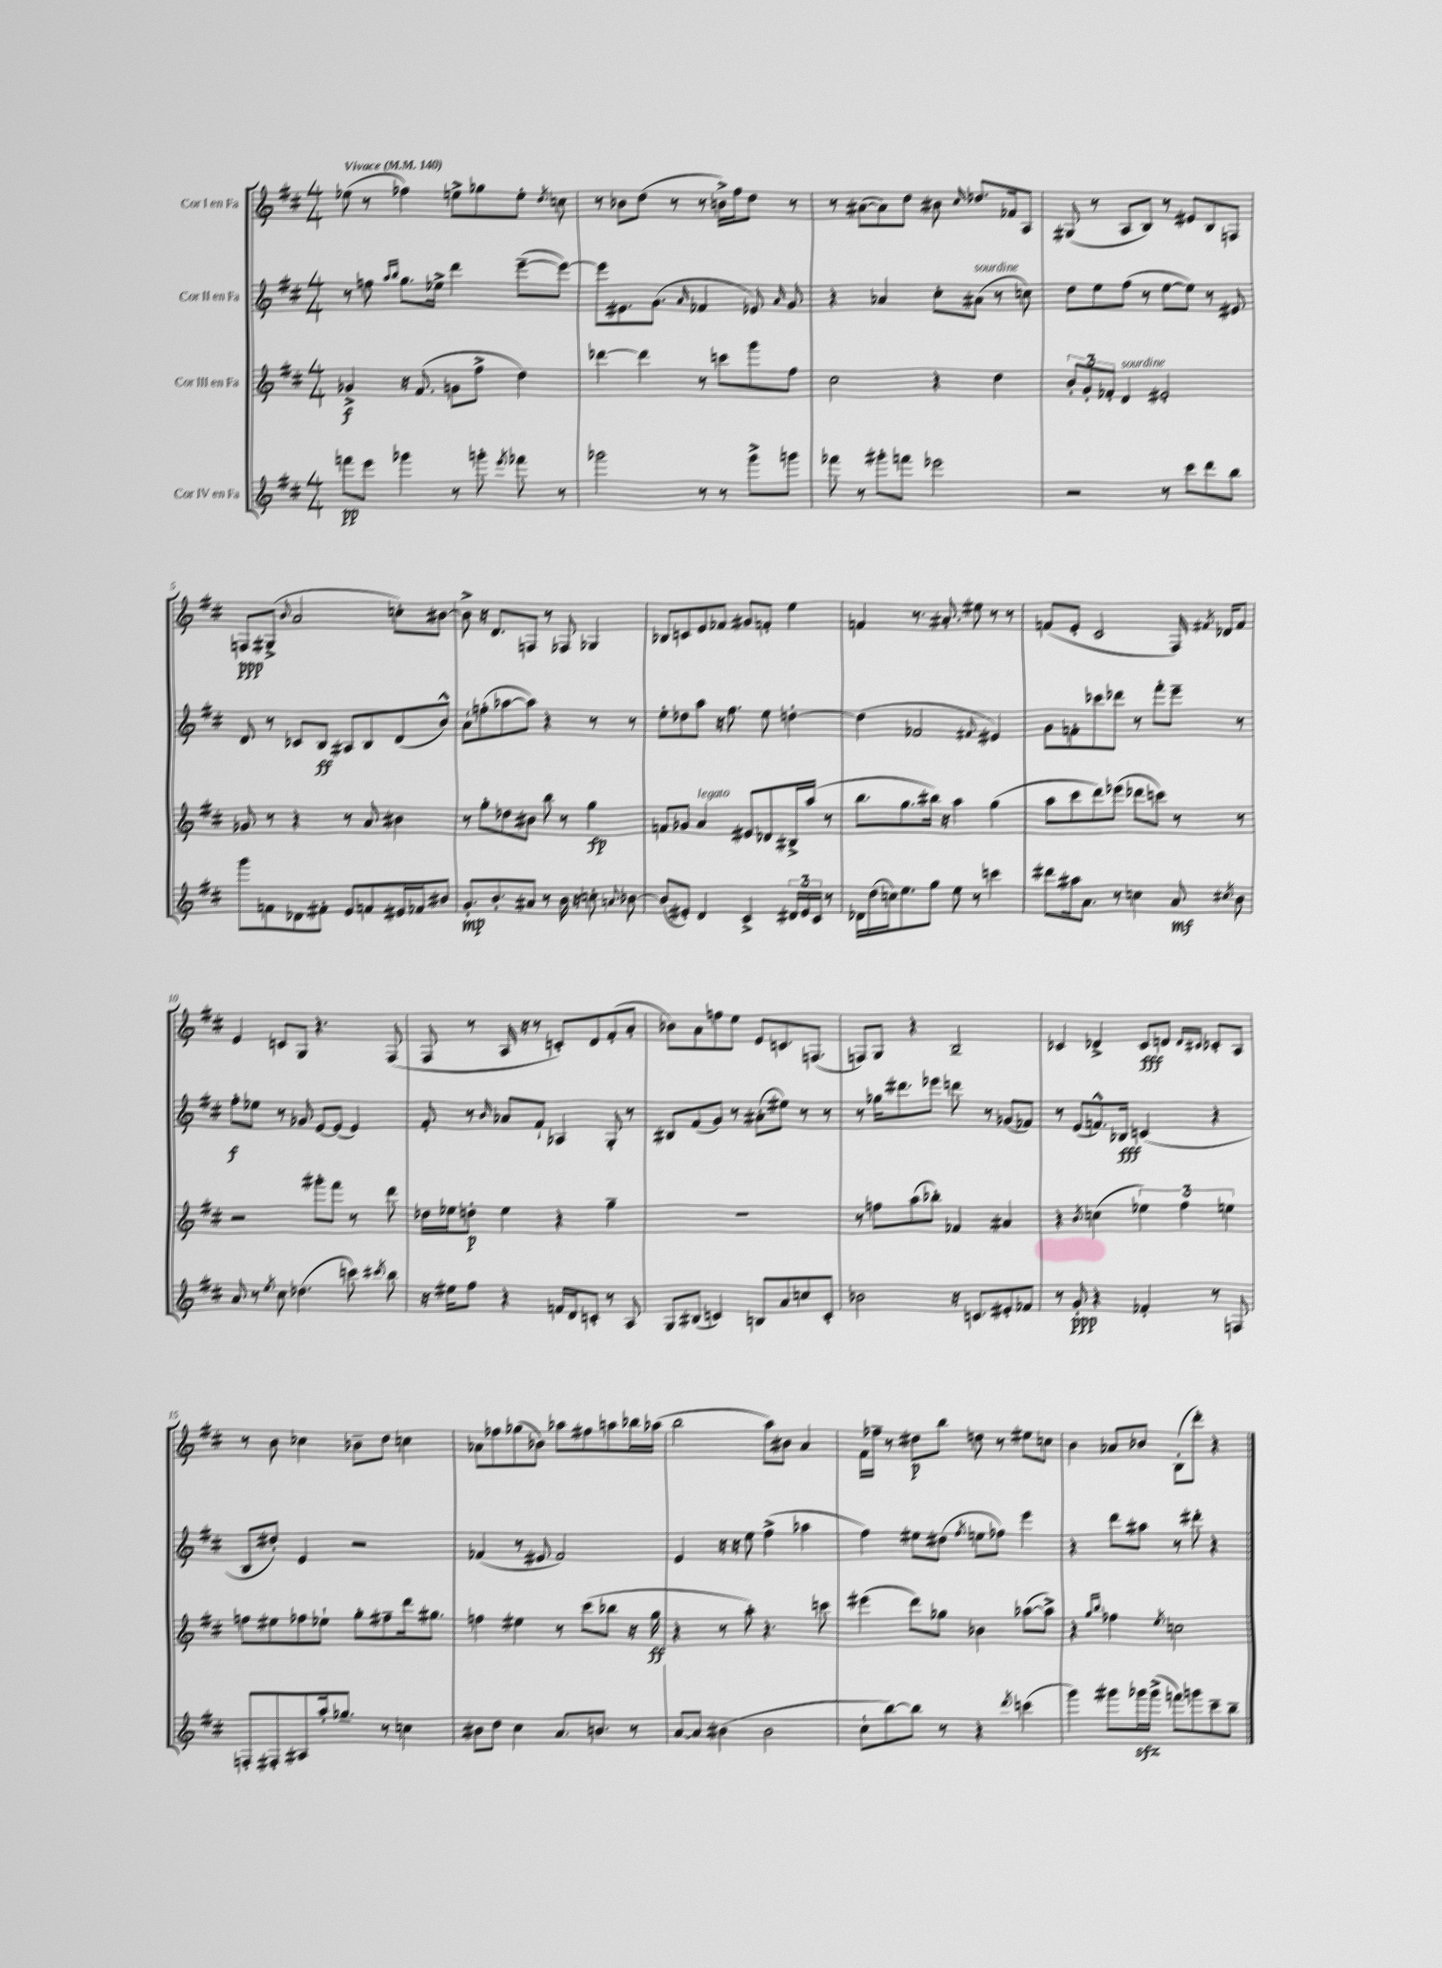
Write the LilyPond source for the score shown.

<<
\new StaffGroup <<
\new Staff = "s0" \with { instrumentName = "Cor I en Fa" } {
    \clef treble \key d \major \numericTimeSignature \time 4/4 \tempo "Vivace" 4 = 140
    \autoBeamOff ees''8( r8 fes''4) e''8[-> ges''8 e''8]-. \acciaccatura { d''8 } c''8 |
    r8 bes'8[ d''8]( r8 r8 b'16[->) fis''16 d''8] r8 |
    r8 ais'8[~( ais'8) d''8] bis'8 \grace { cis''16 } des''8.[ fes'16 a8] |
    gis8( r8 a8[ b8]) r8 eis'8[ b8 f8] |
    f8[\ppp gis8]->( \appoggiatura { b'8 } a'2 c''8[-.) bis'8]~ |
    bis'8-> r16 d'8.[ f8] r8 fes8 ges4 |
    bes8[ c'8 e'8 fes'8] gis'8[ f'8]-. e''4 |
    f'4 r8. ais'8.-. eis''8 r8 r8 |
    f'8[( e'8]-. cis'2 fis16) \acciaccatura { fis'8 } des'16[ fis'8] |
    e'4 c'8[ g8] r4. fis8( |
    fis8 r8 a16 r16 r8 c'8[-.) d'8 fis'8-.( a'8]-. |
    bes'8[) a'8 f''8 e''8] e'8[ c'8. f8.]( |
    f8[) g8] r4 b2-- |
    ces'4 des'4-> ces'8[\fff d'8] \grace { d'16[ cis'16] } ces'8[-. a8] |
    r8 b'8 ces''4 bes'8[-- d''8] c''4 |
    aes'8[ fes''8 ges''8( bes'8]) aes''8[ fis''8 a''8 bes''16 aes''16]( |
    b''2 a''8[) bis'8] a'4 |
    fis'16[ fes''16]-- r8 dis''8[\p b''8] d''8 r8 eis''8[ c''8] |
    b'4 aes'8[ bes'8] b8[-.( d'''8]-.) r4 \bar "|." |
}
\new Staff = "s1" \with { instrumentName = "Cor II en Fa" } {
    \clef treble \key d \major \numericTimeSignature \time 4/4
    \autoBeamOff r8 f''8 \grace { a''16[ b''16] } g''8.[ ees''16]-> d'''4 e'''8[~--( e'''8]~) |
    e'''8[ eis'8. g'8.]( \grace { a'16 } fes'4 ees'8) \grace { a'16 } g'8 |
    r4 aes'4 cis''8[-. ais'8]^\markup { \italic "sourdine" }( r8 c''8) |
    d''8[ e''8 fis''8]( r8 e''8[~ e''8]) r8 eis'8 |
    d'8 r8 ces'8[ b8]\ff ais8[ b8 d'8( b'8]-^) |
    a'8[-! f''8-.( aes''8~ aes''8]) r4 r8 r8 |
    e''8[-. des''8 a''8] r16 fis''8. e''8 d''4~-. |
    d''4( fes'2 \appoggiatura { fis'8 } eis'4) |
    g'8[ f'8-. ces'''8 des'''8] r8 fis'''8[-. e'''8]-- r8 |
    fis''8[-.\f ees''8] r8 ges'8 e'8[~ e'8]( e'4) |
    fis'8-. r8 \grace { b'16 } aes'8[ fis'8]-! aes4 g8-. r8 |
    bis8[ fis'8( g'8]) r8 ais'8[-.( eis''8]) r8 r8 |
    r8 ges''16[ dis'''8. ees'''8] d'''8 r8 ges'8[( fes'8]) |
    r8 e'8[( f'8.-^) bes16]\fff c'4( r4 |
    b8[ dis''8]-.) e'4 r2 |
    fes'4( r8 eis'8 fes'2) |
    e'4 r16 r16 e''8 fis''4->( aes''4 |
    fis''4) eis''8[ dis''8]( \acciaccatura { fis''8 } e''8[ fes''8]) e'''4 |
    r4 d'''8[ ais''8] r8 dis'''8-. r4 \bar "|." |
}
\new Staff = "s2" \with { instrumentName = "Cor III en Fa" } {
    \clef treble \key d \major \numericTimeSignature \time 4/4
    \autoBeamOff ges'4->\f r16 fis'8.( g'8[ fis''8]-> d''4) |
    des'''4~ des'''4 r8 c'''8[ g'''8 fis''8] |
    cis''2 r4 d''4 |
    \tuplet 3/2 { b'8[-. g'8-. fes'8]-. } d'4^\markup { \italic "sourdine" } eis'2-. |
    ges'8 r8 r4 r8 a'8 bis'4 |
    r8 g''8[-. des''8 bis'8] b''8 r8 g''4\fp |
    f'8[ ges'8] a'4^\markup { \italic "legato" } eis'8[ des'8 bis16-> a''16]( r8 |
    b''8.[ g''8. bis''16]) r16 a''4 g''4( |
    a''8[ cis'''8 d'''8) ees'''8]( des'''8[ c'''8]) r8 r8 |
    r2 gis'''8[-. fis'''8] r8 d'''8 |
    des''16[ ees''16 d''8]-.\p ees''4 r4 g''4-- |
    R1 |
    r8 f''8[ a''8( bes''8]-.) fes'4 ais'4 |
    r4 \acciaccatura { b'8 } c''4( \tuplet 3/2 { ees''4) fis''4 e''4 } |
    f''8[ eis''8 fes''8 ees''8]-! g''8[-. fis''8-- d'''16 gis''8.] |
    f''4 eis''4 r8 cis'''8[( bes''8] r16 g''16\ff |
    r4 r8 a''8-.) r4. c'''8 |
    eis'''4( d'''8[) ges''8] bes'4 aes''8[~( aes''8]->) |
    r4 \grace { g''16[ b''16] } fes''4 \acciaccatura { e''8 } c''2 \bar "|." |
}
\new Staff = "s3" \with { instrumentName = "Cor IV en Fa" } {
    \clef treble \key d \major \numericTimeSignature \time 4/4
    \autoBeamOff f'''8[\pp e'''8] ges'''4 r8 g'''8-. \acciaccatura { e'''8 } fes'''8 r8 |
    ges'''2 r8 r8 ges'''8[-> g'''8] |
    fes'''8 r8 gis'''8[-. f'''8] ees'''2 |
    r2 r8 cis'''8[ d'''8 b''8] |
    g'''8[ f'8 des'8 fis'8]-. e'8[ f'8 eis'16 fes'16 bis'8] |
    g'8.[-.\mp b'8.-. ais'8] r8 b'16 r16 c''8-. \appoggiatura { a'8 } bes'8~ |
    bes'8[( eis'8]-.) d'4 cis'4-> \tuplet 3/2 { dis'16[ eis'16 cis'16] } r8 |
    des'16[ d''16( c''16) e''8. g''8] e''8 r8 c'''4 |
    dis'''8[ ais''16 a'8.] r8 c''4 a'8\mf \acciaccatura { cis''8 } b'8 |
    a'8 r8 \acciaccatura { e''8 } cis''8 des''4.( c'''8) \acciaccatura { cis'''8 } b''8 |
    r16 eis''16[ fis''8] r4 f'16[ d'16 c'8]-. r8 a8 |
    g8[ bis8]( c'4) b8[ a'8 c''8 c'8]-. |
    bes'2 r16 c'8.[ eis'8-. fes'8] |
    r8 g'8-.\ppp r4 fes'4-. r8 f8 |
    f8[-. fis8-. ais8 a''16-. ges''8.]-- r8 c''4 |
    bis'8[ d''8] cis''4 a'8.[ b'8.] r8 |
    a'8[~ a'8] bis'4( bis'2 |
    cis''8[-! b''8~) b''8] r8 r4 \acciaccatura { d'''8 } c'''4( |
    g'''4) gis'''8[ ges'''16\sfz ges'''16]->( f'''8[) g'''8 cis'''8-- b''8]-- \bar "|." |
}
>>
>>
